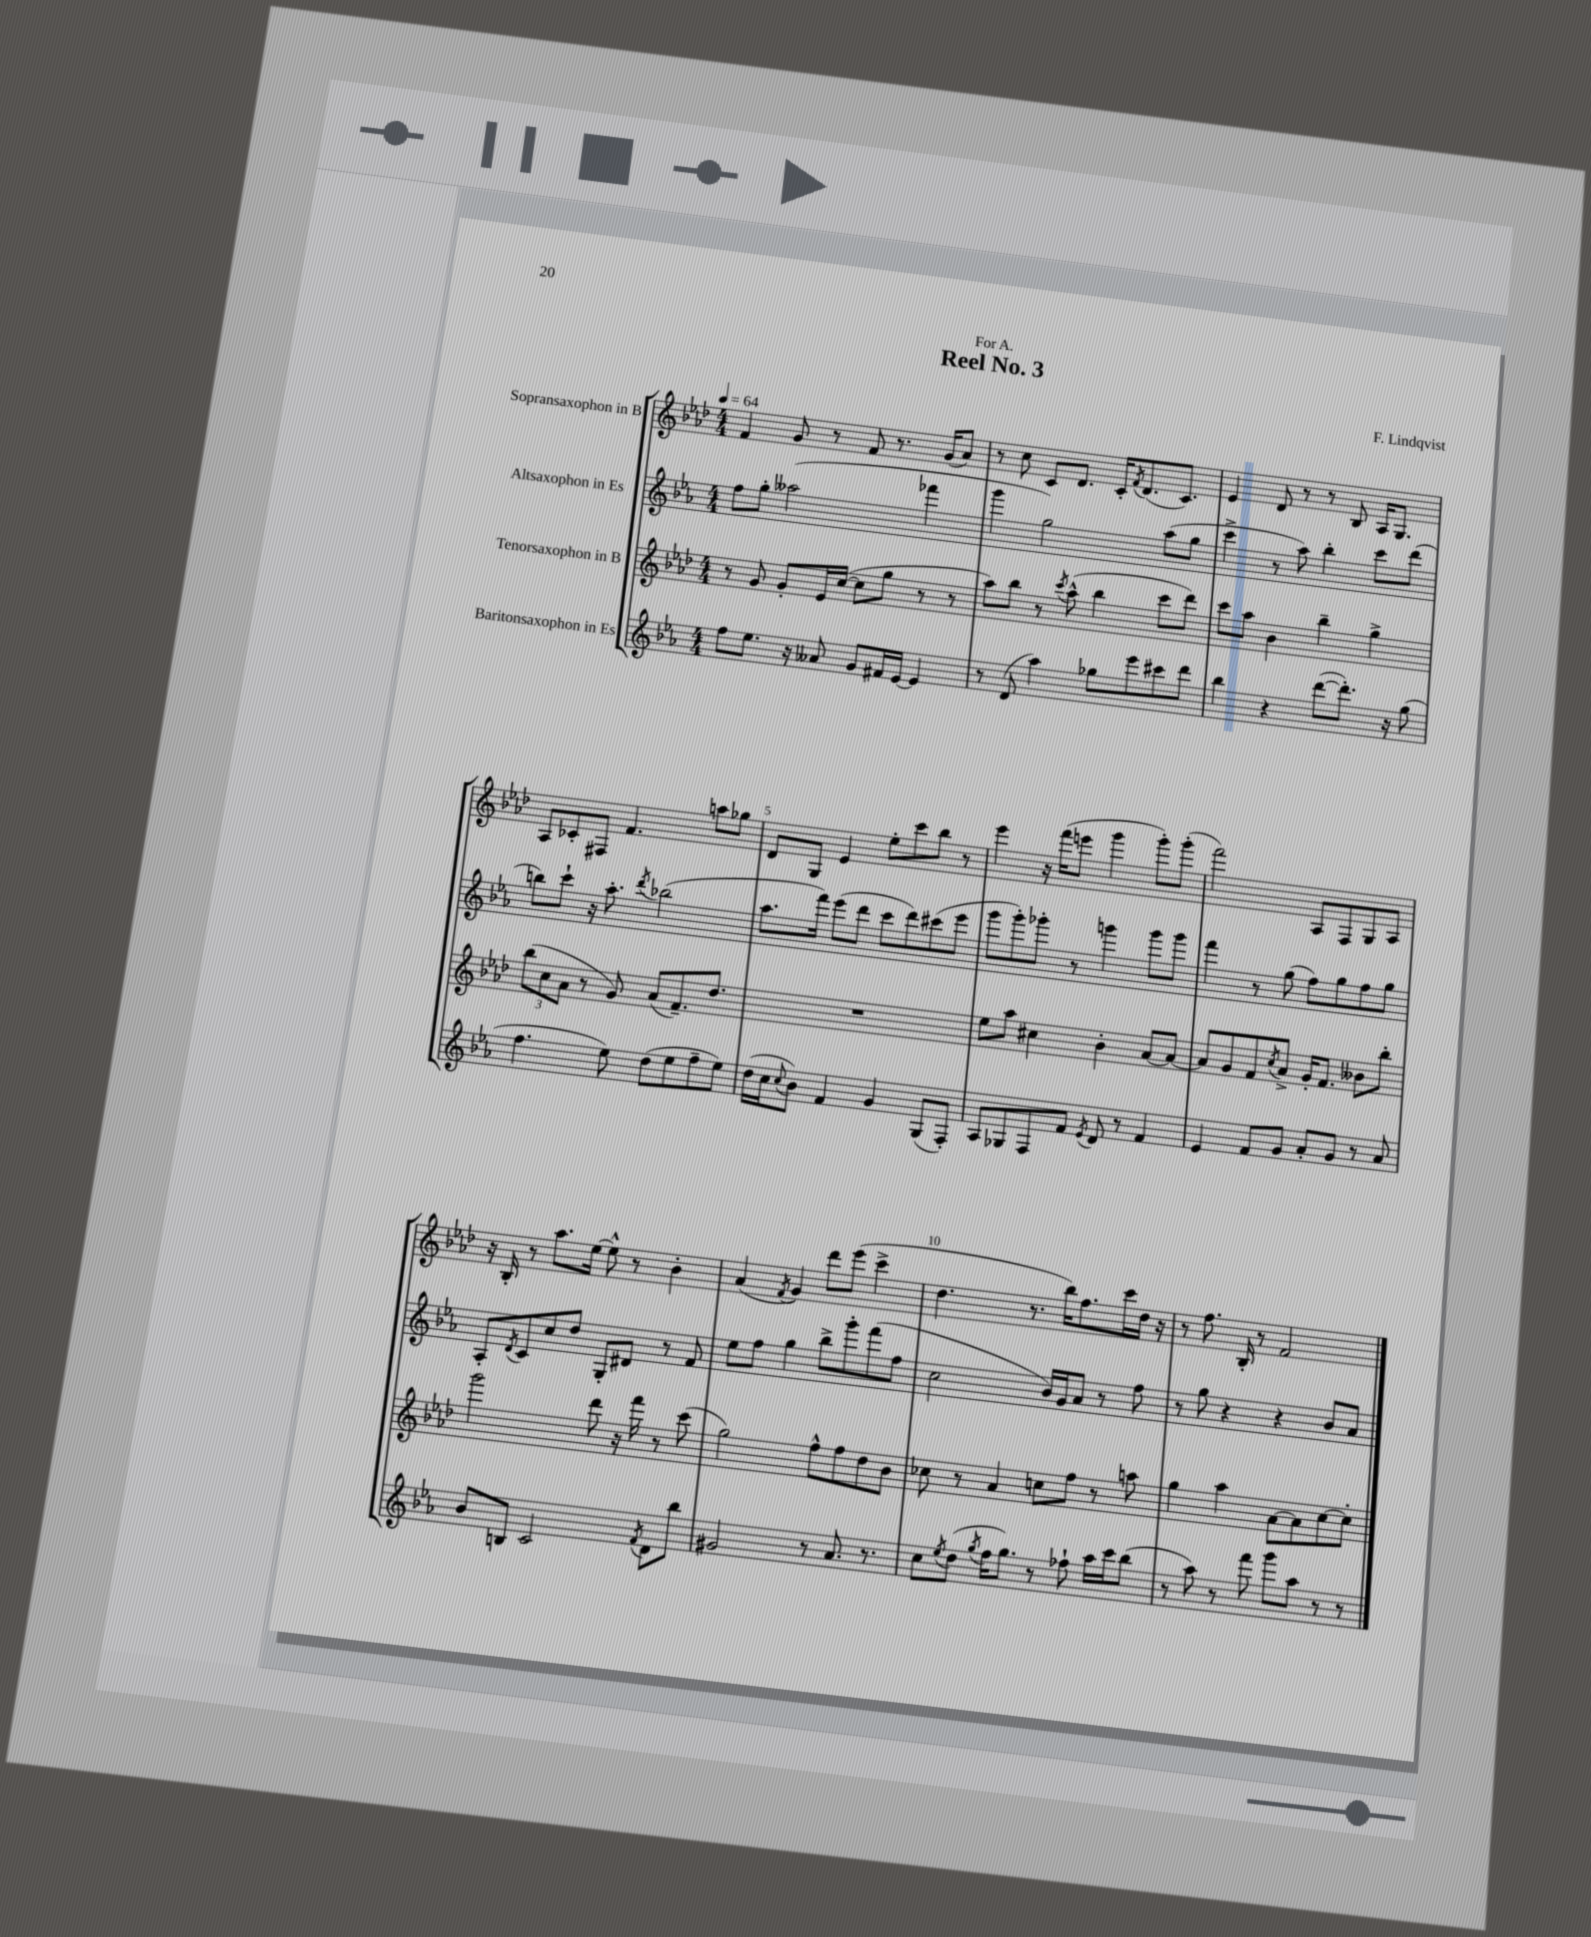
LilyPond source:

\header { title = "Reel No. 3" composer = "F. Lindqvist" dedication = "For A." }
<<
\new StaffGroup <<
\new Staff = "s0" \with { instrumentName = "Sopransaxophon in B" } {
    \clef treble \key aes \major \numericTimeSignature \time 4/4 \tempo 4 = 64
    f'4 g'8 r8 f'8 r8. g'16( aes'8) |
    r8 c''8 c'8 des'8. c'16-. \acciaccatura { f'8 } des'8.( c'8.) |
    ees'4 des'8 r8 r8 bes8 aes16 g8. |
    aes8 ces'8-. fis8 f'4. a''8 ges''8 |
    des'8 g8 ees'4 ees''8-. c'''8 bes''8 r8 |
    ees'''4 r16 f'''16( e'''8 g'''4 g'''8-.) g'''8-.( |
    f'''2) aes8 f8 g8 aes8 |
    r16 bes16-. r8 aes''8. ees''16~ ees''8-^ r8 bes'4-. |
    aes'4( \acciaccatura { f'8 } g'4) des'''8 ees'''8( c'''4-> |
    des''4. r8. bes''16) f''8. c'''16 des''16 r16 |
    r8 f''8. bes16-. r8 f'2 \bar "|." |
}
\new Staff = "s1" \with { instrumentName = "Altsaxophon in Es" } {
    \clef treble \key ees \major \numericTimeSignature \time 4/4
    f''8 g''8-. aeses''2( fes'''4 |
    g'''4 g''2) aes''8( g''8 |
    c'''4-> r8 aes''8) bes''4-. c'''8 d'''8( |
    b''8) c'''8-! r16 aes''8.-. \acciaccatura { d'''8 } bes''2( |
    aes''8. f'''16) ees'''8( d'''8 c'''8 d'''8) cis'''8( ees'''8 |
    g'''8 g'''8-.) ges'''8-. r8 g'''4 g'''8 g'''8 |
    f'''4 r8 g''8( f''8) g''8 f''8 g''8 |
    aes8-. \acciaccatura { d'8 } c'8 c''8 d''8 g8-. dis'8 r8 f'8 |
    ees''8 f''8 g''4 bes''8-> g'''8-. f'''8( f''8 |
    c''2 bes'16) g'16 aes'8 r8 f''8 |
    r8 g''8 r4 r4 bes'8 aes'8 \bar "|." |
}
\new Staff = "s2" \with { instrumentName = "Tenorsaxophon in B" } {
    \clef treble \key aes \major \numericTimeSignature \time 4/4
    r8 g'8 g'8-. ees'16 c''16~( c''8 g''8 r8 r8 |
    aes''8) bes''8 r8 \acciaccatura { c'''8 } aes''8-^( bes''4 c'''8 des'''8) |
    c'''8 aes''8 bes'4 bes''4-- g''4-> |
    \tuplet 3/2 { bes''8( c''8 aes'8 } r8 g'8) aes'8( f'8.--) des''8. |
    R1 |
    ees''8 aes''8 cis''4 bes'4-. aes'8~ aes'8~ |
    aes'8 g'8 f'8 \acciaccatura { c''8 } aes'8-> g'16-. f'8. beses'8 bes''8-. |
    g'''2 des'''8 r16 f'''16 r8 c'''8( |
    g''2) f''8-^ f''8 des''8 bes'8 |
    ces''8 r8 aes'4 c''8 f''8 r8 a''8 |
    g''4 aes''4 aes'8~ aes'8 c''8~ c''8-. \bar "|." |
}
\new Staff = "s3" \with { instrumentName = "Baritonsaxophon in Es" } {
    \clef treble \key ees \major \numericTimeSignature \time 4/4
    f''8 ees''8. r16 aeses'8 g'8 fis'16 ees'16~ ees'4 |
    r8 d'8( aes''4) ges''8 ees'''8 cis'''8 d'''8 |
    bes''4 r4 d'''8~( d'''8.-.) r16 g''8( |
    f''4. ees''8) d''8( ees''8 f''8-- ees''8) |
    d''16( c''16 \appoggiatura { c''8 } bes'8) f'4 g'4 g8( f8-.) |
    aes8 ges8 f8 f'8 \acciaccatura { ees'8 } d'8 r8 f'4 |
    ees'4 f'8 g'8 aes'8-. g'8 r8 aes'8 |
    bes'8 b8 c'2 \acciaccatura { f'8 } d'8 bes''8 |
    gis'2 r8 aes'8. r8. |
    c''8 \acciaccatura { ees''8 } d''8( \acciaccatura { g''8 } f''16 g''8.) r8 fes''8-! aes''16 c'''16 bes''8( |
    r8 aes''8) r8 f'''8 g'''8 aes''8 r8 r8 \bar "|." |
}
>>
>>
\layout { \context { \Score \override BarNumber.break-visibility = ##(#f #t #t) barNumberVisibility = #(every-nth-bar-number-visible 5) } }
